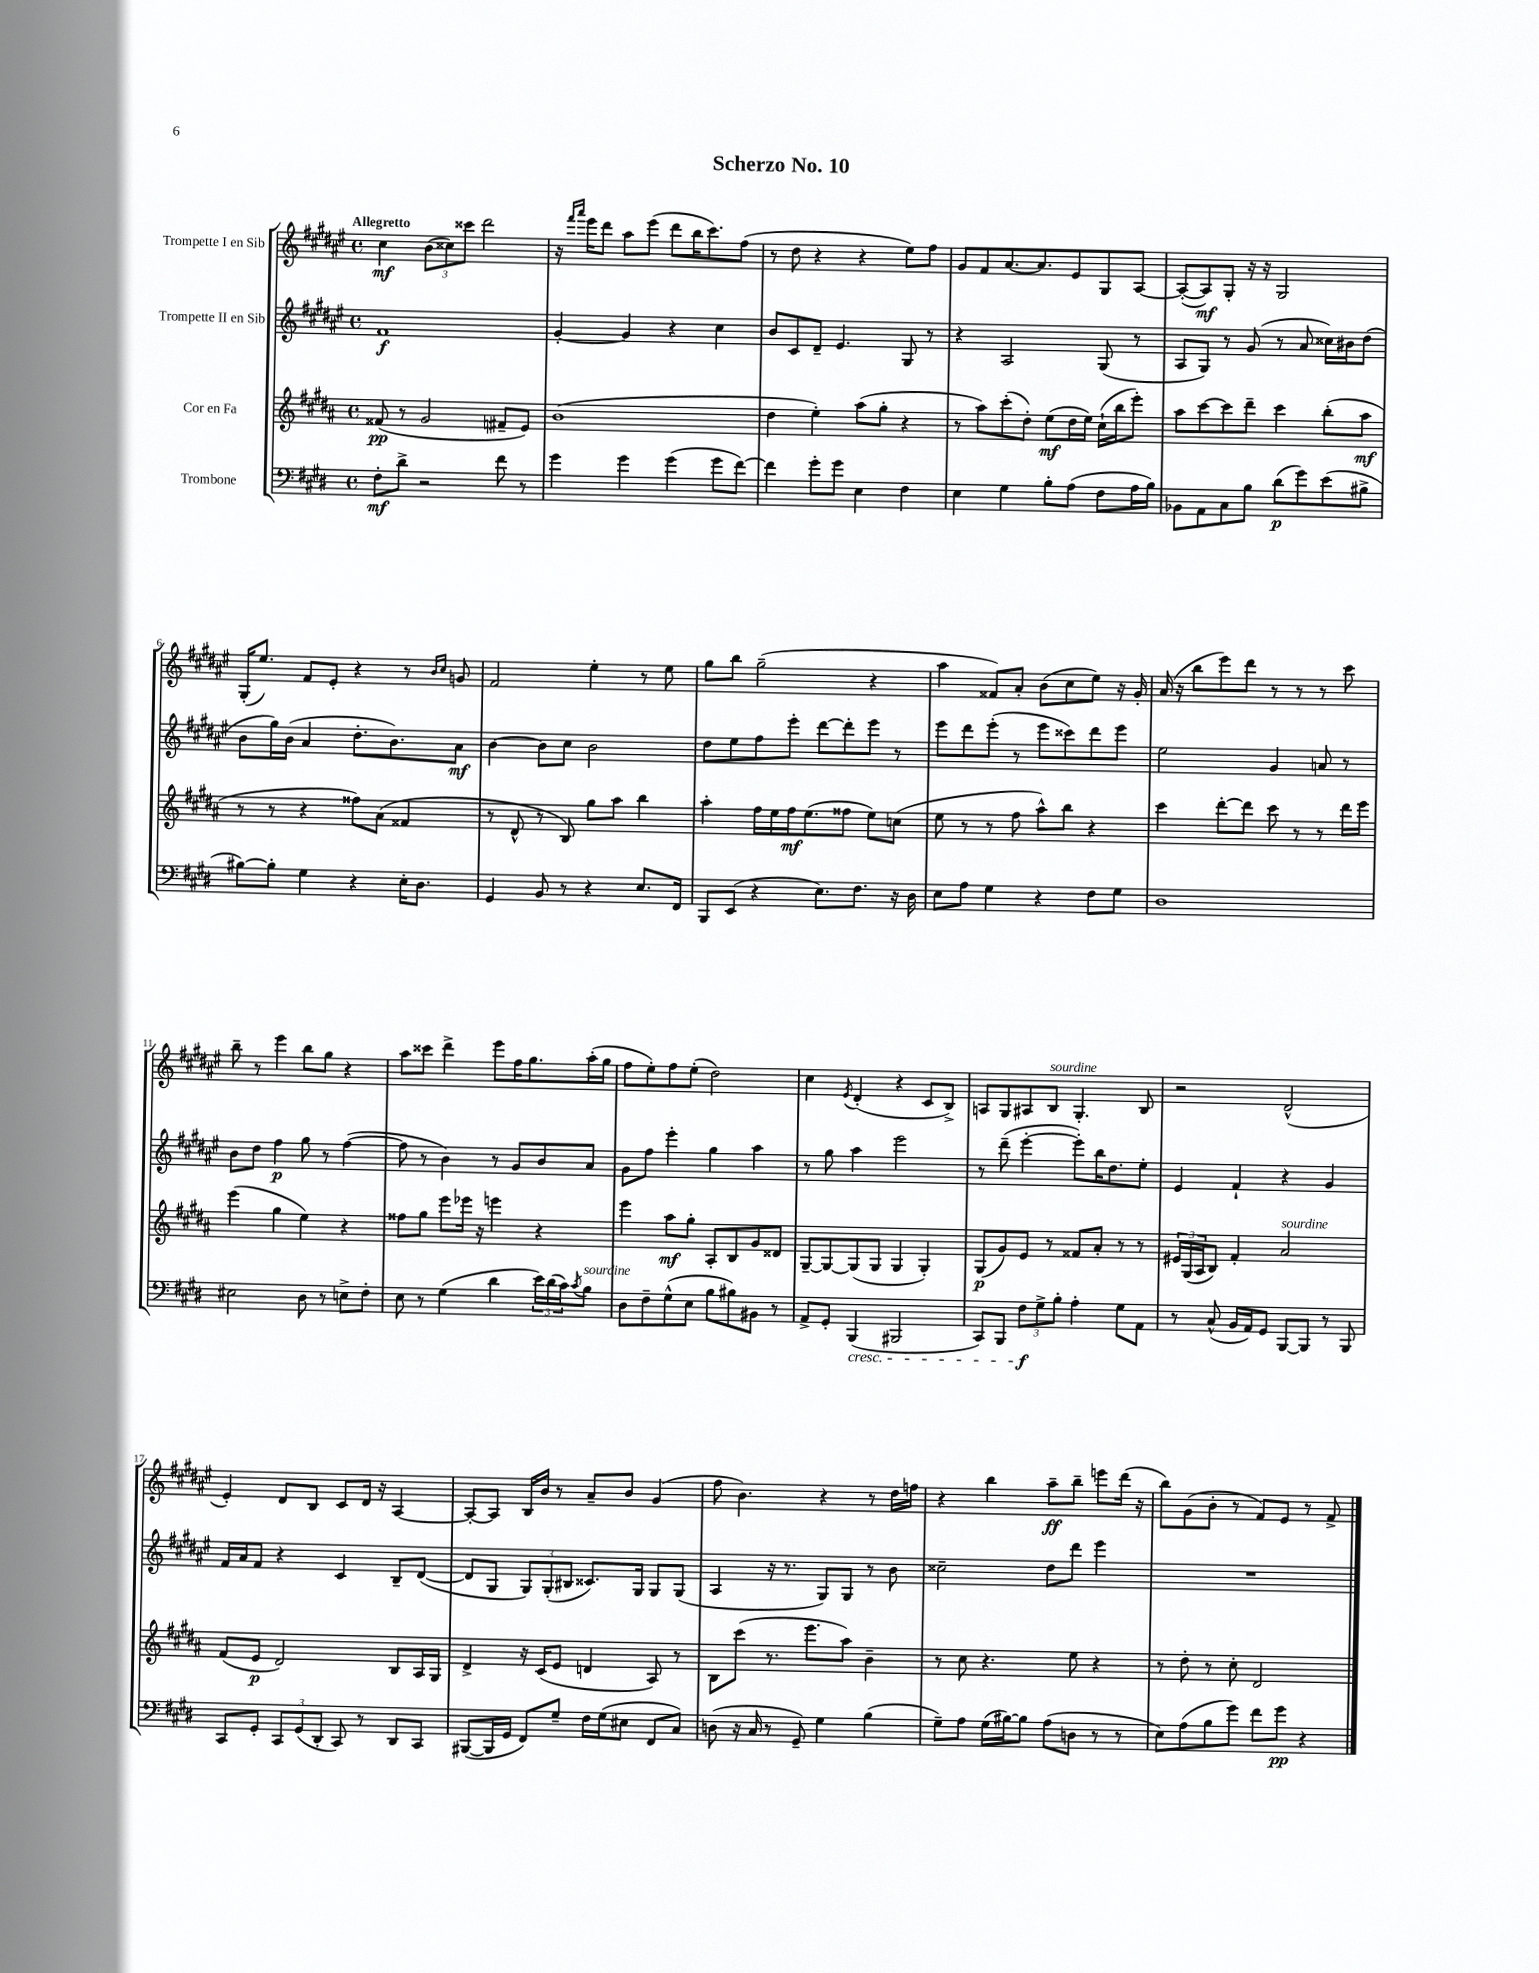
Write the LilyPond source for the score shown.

\header { title = "Scherzo No. 10" }
<<
\new StaffGroup <<
\new Staff = "s0" \with { instrumentName = "Trompette I en Sib" } {
    \clef treble \key fis \major \defaultTimeSignature \time 4/4 \tempo "Allegretto"
    cis''4\mf \tuplet 3/2 { b'8( cisis''8) cisis'''8 } dis'''2 |
    r16 \grace { fis'''16 ais'''16 } eis'''16 dis'''8 ais''8 eis'''8( dis'''8 b''16 cis'''8.) fis''8( |
    r8 dis''8 r4 r4 eis''8) fis''8 |
    gis'8 fis'8 ais'8.~ ais'8. eis'8 gis8 ais8~ |
    ais8~-.( ais8\mf) gis8-. r16 r16 gis2 |
    gis16-.( eis''8.) fis'8 eis'8-. r4 r8 \grace { b'16 cis''16 } g'8 |
    fis'2 eis''4-. r8 eis''8 |
    gis''8 b''8 gis''2--( r4 |
    ais''4 fisis'8) ais'8-. b'8( cis''8 eis''8) r16 gis'16-. |
    ais'16( r16 b''8 eis'''8) dis'''8 r8 r8 r8 cis'''8 |
    b''8-- r8 eis'''4 b''8 gis''8 r4 |
    ais''8 cisis'''8 dis'''4-> eis'''8 fis''16 gis''8. ais''16-.( gis''16 |
    fis''8 eis''8-.) fis''8 eis''8-.( dis''2) |
    cis''4 \acciaccatura { eis'8 } dis'4-.( r4 cis'8 b8->) |
    a8 gis8 ais8 b8^\markup { \italic "sourdine" } gis4.-. b8 |
    r2 dis'2-^( |
    eis'4-.) dis'8 b8 cis'8 dis'16 r16 ais4~ |
    ais8~-. ais8 b16 b'16 r8 ais'8-- b'8 gis'4( |
    fis''8 b'4.) r4 r8 dis''16 f''16 |
    r4 b''4 ais''8--\ff b''8-- e'''8 dis'''16( r16 |
    b''8) gis'8( b'8-. r8 fis'8) eis'8 r8 fis'8-> \bar "|." |
}
\new Staff = "s1" \with { instrumentName = "Trompette II en Sib" } {
    \clef treble \key fis \major \defaultTimeSignature \time 4/4
    fis'1\f |
    gis'4~-. gis'4 r4 cis''4 |
    b'8 cis'8 dis'8-- eis'4. gis8 r8 |
    r4 ais2 gis8( r8 |
    ais8 gis8) r8 gis'8( r8 ais'8 cisis''16) bis'16 dis''8( |
    b'8 gis''16) b'16( ais'4 dis''8.-. b'8.) ais'8\mf |
    b'4~ b'8 cis''8 b'2 |
    dis''8 eis''8 fis''8 eis'''8-. dis'''8~ dis'''8-. eis'''8 r8 |
    eis'''8 dis'''8 eis'''8-.( r8 eis'''8 cisis'''8) dis'''8 eis'''8 |
    eis''2 gis'4 a'8 r8 |
    b'8 dis''8 fis''4\p gis''8 r8 fis''4~( |
    fis''8 r8 b'4) r8 gis'8 b'8 ais'8 |
    gis'8 fis''8 eis'''4-. gis''4 ais''4 |
    r8 gis''8 ais''4 eis'''2 |
    r8 dis'''8--( eis'''4~-. eis'''8-.) b''16 dis''8. eis''8-. |
    eis'4 fis'4-! r4 gis'4 |
    fis'16 ais'16 fis'8 r4 cis'4 b8-- dis'8~( |
    dis'8 gis8 \tuplet 3/2 { gis8) gis8-.( bis8 } cisis'8.) gis16 gis8 gis8( |
    ais4 r16 r8. gis8) gis8 r8 b'8 |
    cisis''2-- dis''8 dis'''8 eis'''4 |
    R1 \bar "|." |
}
\new Staff = "s2" \with { instrumentName = "Cor en Fa" } {
    \clef treble \key b \major \defaultTimeSignature \time 4/4
    fisis'8\pp( r8 gis'2 fis'8-- e'8) |
    b'1( |
    dis''4 e''4-.) ais''8( gis''8-. r4 |
    r8 ais''8) cis'''8-.( dis''8-.) e''8\mf( dis''16 e''16) cis''16-!( b''16 e'''8-.) |
    ais''8 cis'''8~ cis'''8 dis'''8-- cis'''4 b''8-.( ais''8\mf |
    r8 r8 r4 fisis''8) ais'8( fisis'4 |
    r8 dis'8-^ r8 b8) gis''8 ais''8 b''4 |
    ais''4-. fis''16 e''16 fis''16\mf e''8.( fisis''8 e''8) c''8( |
    e''8 r8 r8 fis''8 ais''8-^) b''8 r4 |
    cis'''4 dis'''8~-. dis'''8 cis'''8 r8 r8 dis'''16 e'''16 |
    e'''4( gis''4 e''4) r4 |
    fisis''8 gis''8 e'''8 ees'''16 r16 e'''4 r4 |
    e'''4 ais''8\mf gis''8-. ais8-. b8 gis'8 disis'8 |
    gis8~-- gis8~ gis8( gis8 gis4 gis4-.) |
    gis8\p( gis'8) e'8 r8 fisis'8 ais'8-. r8 r8 |
    \tuplet 3/2 { eis'16 gis16( ais16 } b8) fis'4-. ais'2^\markup { \italic "sourdine" } |
    fis'8( e'8\p dis'2) b8 ais16 gis16 |
    dis'4-> r16 cis'16( e'8 d'4 ais8) r8 |
    b8 cis'''8( r8. e'''8. ais''8) b'4-- |
    r8 cis''8 r4. e''8 r4 |
    r8 dis''8-. r8 cis''8-. dis'2 \bar "|." |
}
\new Staff = "s3" \with { instrumentName = "Trombone" } {
    \clef bass \key e \major \defaultTimeSignature \time 4/4
    fis8-.\mf dis'8-> r2 fis'8 r8 |
    gis'4 gis'4 gis'4( gis'8 fis'8~) |
    fis'4 gis'8-. gis'8 e4 fis4 |
    e4 gis4 b8-. a8( fis8 a16 b16) |
    bes,8 a,8 cis8 b8 dis'8\p( gis'8) e'8( bis8-> |
    bis8~) bis8-. gis4 r4 e16-. dis8. |
    gis,4 b,8 r8 r4 e8. fis,16 |
    b,,8 e,8( r4 e8.) fis8. r16 dis16 |
    e8 a8 gis4 r4 fis8 gis8 |
    dis1 |
    eis2 dis8 r8 e8-> fis8-. |
    e8 r8 gis4( dis'4 \tuplet 3/2 { e'16) dis'16( cis'16) } \acciaccatura { cis'8 } b8^\markup { \italic "sourdine" } |
    dis8 fis8-- gis8-^( e8 b8 bis8) bis,8 r8 |
    a,8-> gis,8-. b,,4\cresc( bis,,2 |
    cis,8) b,,8 \tuplet 3/2 { fis8\f\! gis8-> b8-. } a4-. gis8 a,8 |
    r8 cis8-^( b,16 a,16) gis,8 b,,8~ b,,8 r8 b,,8 |
    cis,8 gis,8-. \tuplet 3/2 { cis,8 gis,8( dis,8-. } cis,8) r8 dis,8 cis,8 |
    bis,,8~( bis,,16 gis,16 fis,8) gis8-- fis16 gis16( eis8 fis,8 cis8) |
    d8( r16 cis16 r8 gis,8--) gis4 b4( |
    gis8--) a8 gis16( bis16~) bis8 a8( d8 r8 r8 |
    e8) a8( b8 gis'8) fis'8 gis'8\pp r4 \bar "|." |
}
>>
>>
